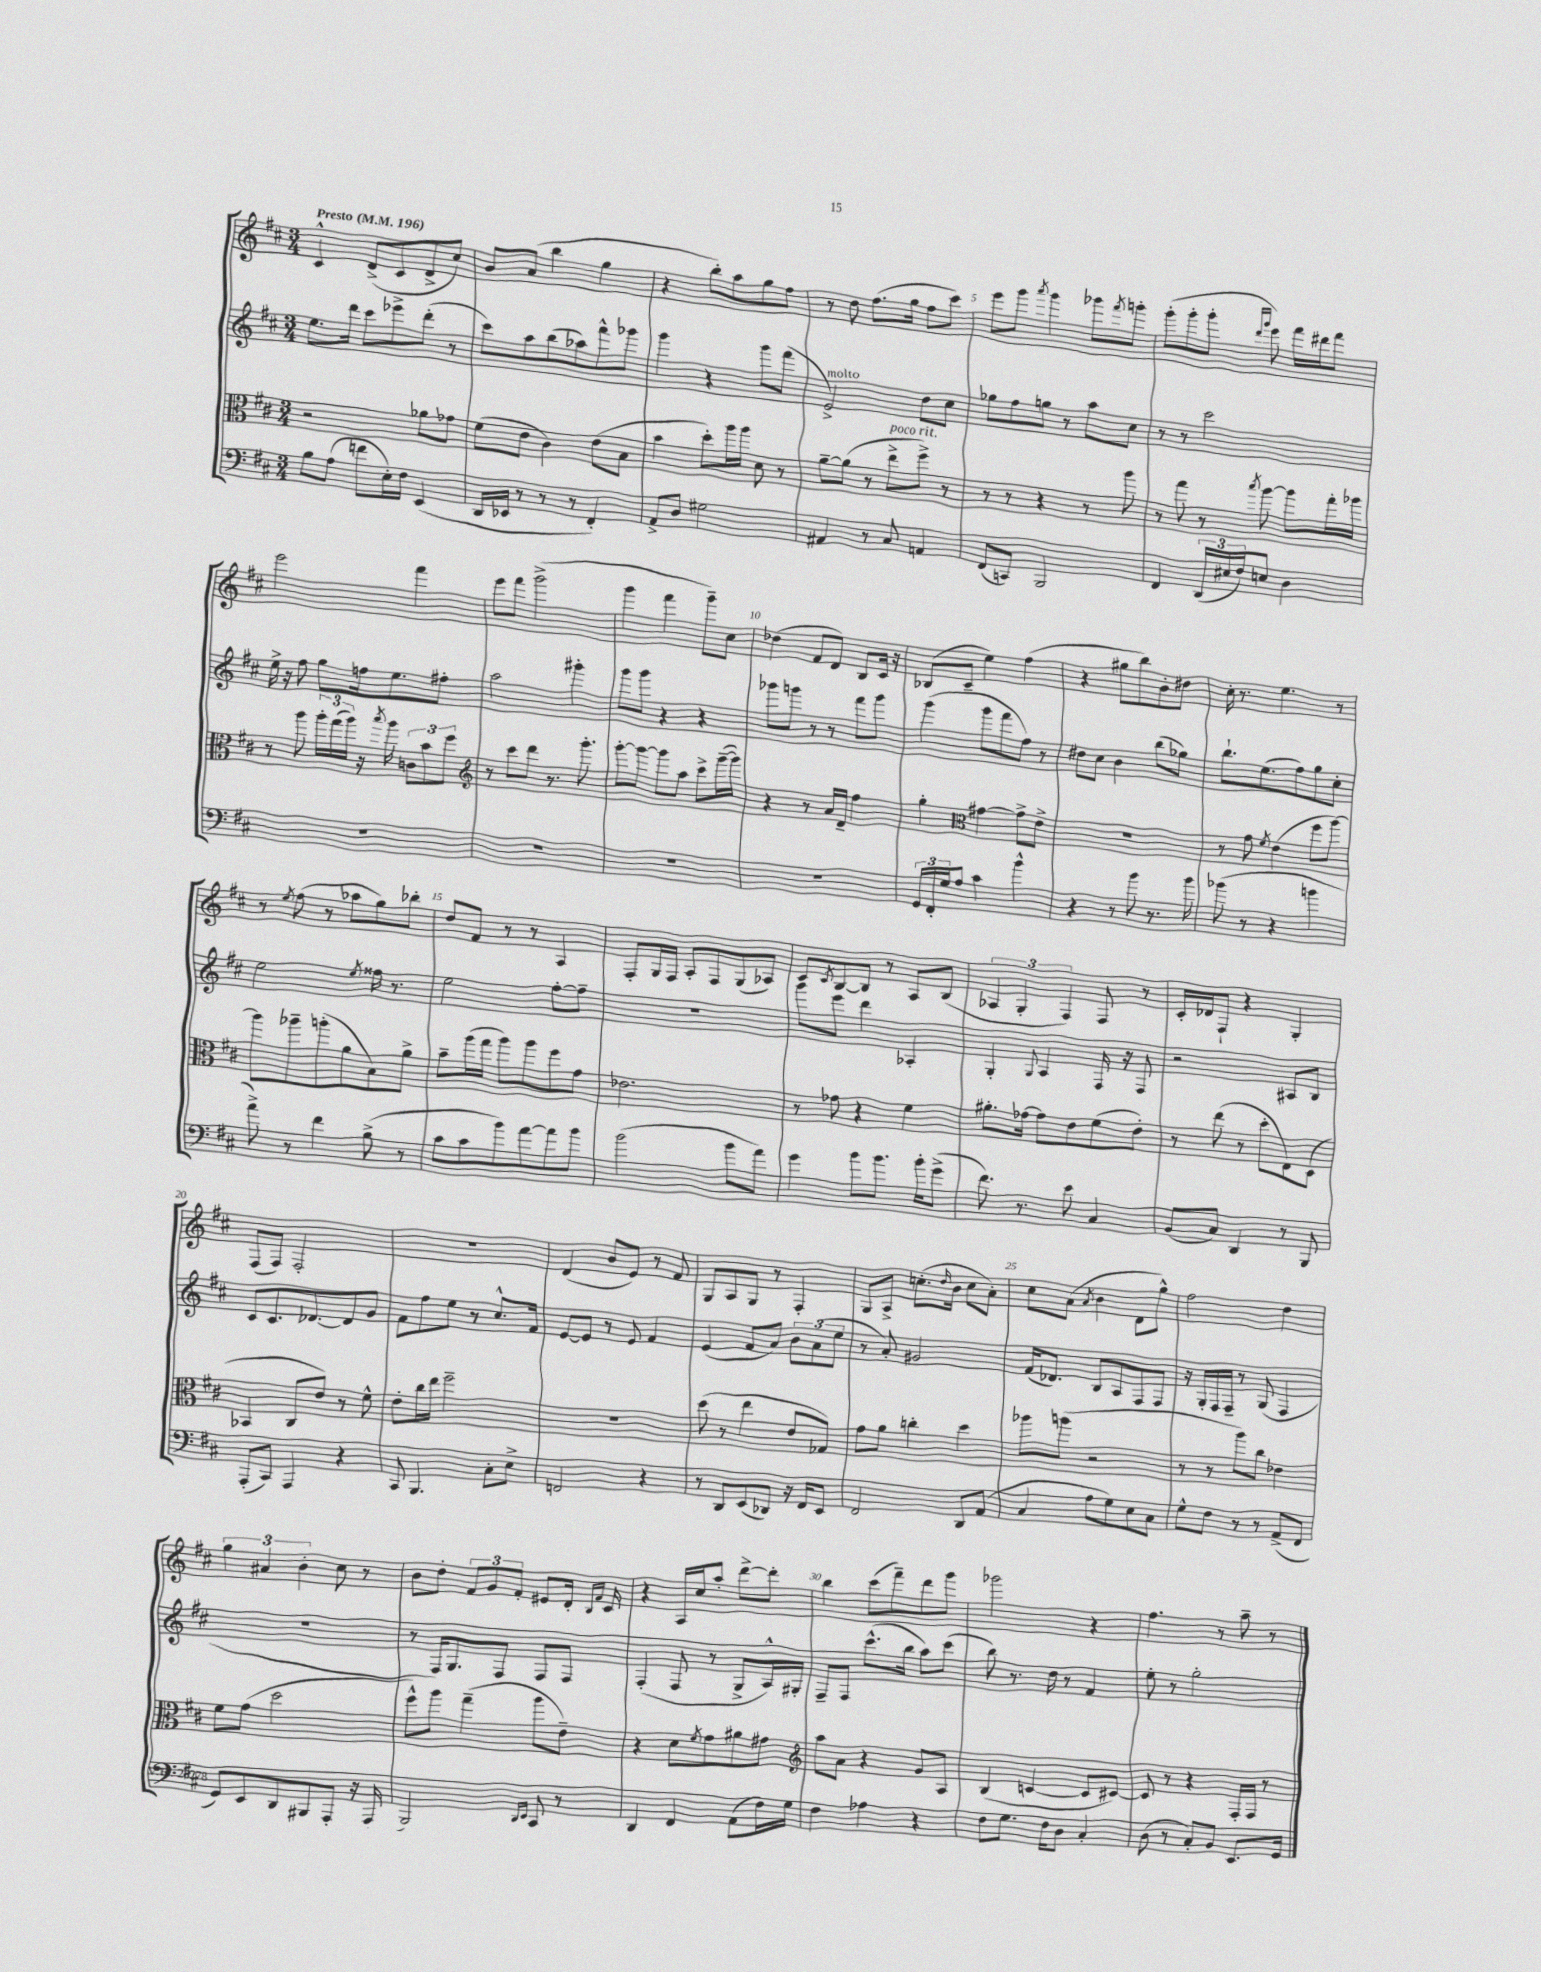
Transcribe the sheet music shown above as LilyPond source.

<<
\new StaffGroup <<
\new Staff = "s0" {
    \clef treble \key d \major \numericTimeSignature \time 3/4 \tempo "Presto" 4 = 196
    cis'4-^ d'8->( cis'8 d'8-> cis''8) |
    b'8 a'8( b''4 g''4 |
    r4 b''8-.) a''8 g''8 fis''8 |
    r8 d''8 fis''8.( g''16 fis''8 cis'''8) |
    e'''8 g'''8 \acciaccatura { a'''8 } g'''4 ges'''8 \acciaccatura { fis'''8 } g'''8-. |
    g'''8-.( g'''8-. g'''8-. \grace { d'''16 g'''16 } e'''8) fis'''16 dis'''16 fis'''8 |
    e'''2 fis'''4 |
    e'''8 fis'''8 g'''2->( |
    g'''4 fis'''4 g'''8--) cis''8 |
    des''4( fis'8 d'8) b8 cis'16 r16 |
    bes8( cis'8-- e''4) fis''4( |
    r4 gis''8 b''8) b'8-. dis''8 |
    cis''16-. r8. e''4. r8 |
    r8 \acciaccatura { e''8 } fis''8( r8 aes''8 g''8) bes''8-. |
    d''8 fis'8 r8 r8 a4 |
    fis8-. g16 fis16 a8-. fis8 g8( aes8) |
    cis'8 \acciaccatura { cis'8 } b8~ b8 r8 a8 b8( |
    \tuplet 3/2 { aes4 g4-. fis4) } fis8 r8 |
    cis'16-. des'16 fis8-! r4 g4-. |
    fis8( fis8) fis2-. |
    R2. |
    d'4( b'8 e'8) r8 fis'8 |
    g8 a8 g8 r8 fis4-. |
    g8 a8-> c''8.-.( \grace { d''16 } b'16 c''8 a'8-.) |
    cis''8 a'8( \acciaccatura { a'8 } b'4 d'8 g''8-^) |
    fis''2 d''4 |
    \tuplet 3/2 { g''4 ais'4 b'4-. } cis''8 r8 |
    b'8 d''8-. \tuplet 3/2 { fis'8 g'8 fis'8-. } eis'8 d'16-. \grace { b16 fis'16 } cis'16 |
    r4 a16 cis''16 a''8-. d'''8~-> d'''8-. |
    b''4 cis'''8( fis'''8--) d'''8 g'''8 |
    ges'''2 r4 |
    fis''4. r8 a''8-- r8 \bar "|." |
}
\new Staff = "s1" {
    \clef treble \key d \major \numericTimeSignature \time 3/4
    e''8. d'''16 cis'''8 ees'''8-> d'''8-.( r8 |
    cis'''8) a''8 b''8( aes''8) fis'''8-^ ges'''8 |
    g'''4 r4 g'''8 fis'''8( |
    e'2->^\markup { \italic "molto" }) d''8 cis''8 |
    ges''8 fis''8 g''8 r8 a''8 cis''8 |
    r8 r8 cis'''2 |
    e''16-> r16 fis''8 g''8 f''16 e''8. fis''8-. |
    a''2 gis'''4-. |
    g'''8 g'''8 r4 r4 |
    ges'''8 g'''8 r8 r8 fis'''8 g'''8 |
    g'''4( g'''8 fis'''8 fis''8) r8 |
    dis''8 cis''8 b'4 b''8( ges''8) |
    b''8.-! e''8.( fis''8) g''8 cis''8-. |
    e''2 \acciaccatura { e''8 } fisis''16 r8. |
    e''2 fis''8~-. fis''8-- |
    R2. |
    g'''8 e'''8 d'''4 aes4-. |
    g4-. \appoggiatura { g8 } a4 fis16 r16 fis8 |
    r2 ais8 b8 |
    cis'8 cis'8. des'8.~ des'8 g'8 |
    fis'8 fis''8 e''8 r8 cis''8.-^ fis'16 |
    e'8~ e'8 r8 e'8 fis'4 |
    e'4( fis'8 a'8) \tuplet 3/2 { b'8 a'8( e''8 } |
    r8 a'8-.) gis'2 |
    fis'16( des'8.) b8 a8 fis8 fis8 |
    r16 g16-. fis16 fis16-- r8 g8( fis4 |
    R2. |
    r8 fis16) g8. fis8 fis8 fis8 |
    fis4-.( fis8 r8 g8-> a16-^) gis16-. |
    fis8-- fis8 cis'''8.-^( b''16 a''8) cis'''8( |
    b''8) r8. d''16 r8 fis'4 |
    e''8-. r8 g''2-. \bar "|." |
}
\new Staff = "s2" {
    \clef alto \key d \major \numericTimeSignature \time 3/4
    r2 aes'8 ges'8 |
    fis'8( e'8 cis'4) e'8( b8 |
    b'4 d''8-.) a''16 a''16 d'8 r8 |
    a'8~-- a'8( r8 e''8->^\markup { \italic "poco rit." } fis''8->) r8 |
    r8 r8 r4 r8 a''8 |
    r8 g''8 r8 \acciaccatura { b''8 } a''8~ a''8 g''16-. aes''16 |
    r8 a''8 \tuplet 3/2 { a''16-. g''16( a''16) } r16 \acciaccatura { b''8 } a''16 \tuplet 3/2 { c'8 b'8 fis''8 } |
    \clef treble r8 cis'''8 d'''8 r8. g'''8.-. |
    g'''8~-. g'''8~ g'''8 a''8 cis'''8-> g'''16~--( g'''16) |
    r4 r8 a'16 d'16-- fis''4 |
    g''4-. \clef alto gis'4~ gis'8-> e'8-> |
    R2. |
    r8 g'8 \acciaccatura { fis'8 } e'4( fis''8 a''8~) |
    a''8 aes''8-- a''8-.( a'8 b8) a'8-> |
    b'8-- a''16( g''16 a''8) a''8 fis''8 g'8 |
    ees'2. |
    r8 ges'8 r4 fis'4 |
    ais'8.-. ges'16~ ges'8 e'8 fis'8( e'8-.) |
    r8 e''8( r8 d''8-. e8) d8( |
    bes,4 cis8 e'8) r8 fis'8-^ |
    e'8-. cis''16 e''16 fis''2-- |
    R2. |
    d''8( r8 e''4 e'8 ges8) |
    g'8 a'8 c''4-. d''4 |
    aes''8 a''8( r2 |
    r8 r8 a''8) cis''8 ees'4 |
    fis'8 g'8( d''2 |
    fis''8-^) a''8 g''4--( a''8 e'8--) |
    r4 d'8 \acciaccatura { fis'8 } g'8 ais'8 gis'8 |
    \clef treble a''8 a'8 r4 g'8 a8 |
    b4( c'4~ c'8 cis'8~) |
    cis'8 r8 r4 fis16-. fis16 r8 \bar "|." |
}
\new Staff = "s3" {
    \clef bass \key d \major \numericTimeSignature \time 3/4
    b8 a8( f'8 e16-.) fis16 e,4( |
    d,16 ees,16 r8 r8 r8 fis,4-.) |
    a,8-> d8 gis2 |
    ais,4 r8 cis8 a,4 |
    fis,8( c,8) b,,2 |
    fis,4 \tuplet 3/2 { d,16( eis16 fis16) } e8 d4 |
    R2. |
    R2. |
    R2. |
    R2. |
    \tuplet 3/2 { g,16 fis,16-. g16 } a8 cis'4 b'4-^ |
    r4 r8 b'8 r8. b'16 |
    bes'8( r8 r4 b'4 |
    a'8->) r8 fis'4 b8->( r8 |
    cis'8 cis'8 b'8) a'8~ a'8 b'8 |
    b'2( b'8 a'8) |
    g'4 b'8 b'8. b'16-. g'8->( |
    fis'8.) r8. e'8 cis4 |
    b,8( cis8) d,4 r8 b,,8 |
    a,,8-.( cis,8) a,,4 r4 |
    cis,8 b,,4. cis8-. e8-> |
    f,2 r4 |
    r8 d,8 e,8( des,8) r16 fis,16 e,8 |
    fis,2 d,8 a,8( |
    cis4 a8 g8) e8 cis8 |
    g8-^ fis8 r8 r8 a,8->( fis,8 |
    g,8) e,8 d,8 bis,,8 a,,8-. r16 a,,16( |
    b,,2) \grace { d,16 e,16 } cis,8 r8 |
    d,4 fis,4 a,8( fis16) g16 |
    fis4 aes4 r4 |
    fis8 g8. fis16 d8 cis4-. |
    d8( r8 cis8-.) b,8 e,8. g,16 \bar "|." |
}
>>
>>
\layout { \context { \Score \override BarNumber.break-visibility = ##(#f #t #t) barNumberVisibility = #(every-nth-bar-number-visible 5) } }
